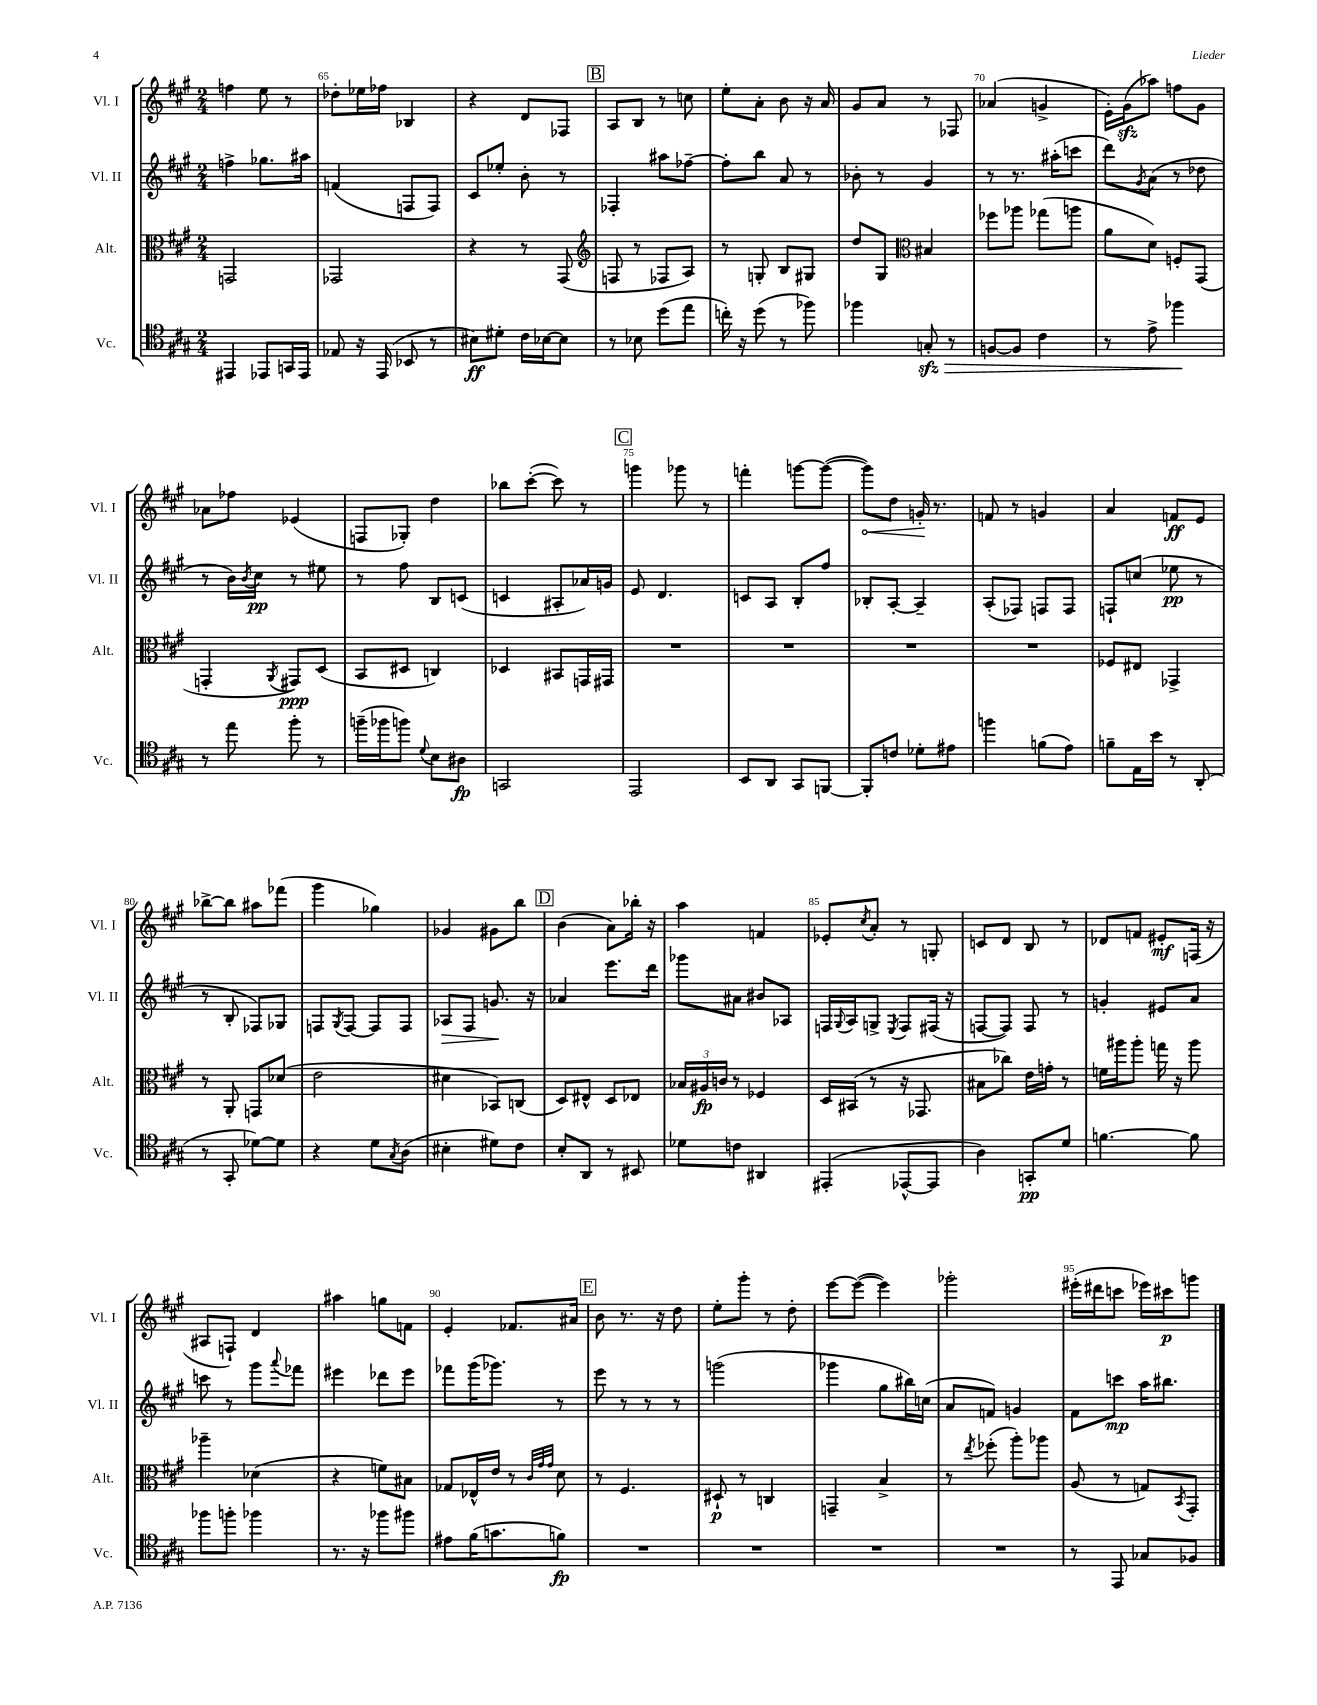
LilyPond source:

<<
\new StaffGroup <<
\new Staff = "s0" \with { instrumentName = "Vl. I" shortInstrumentName = "Vl. I" } {
    \clef treble \key a \major \numericTimeSignature \time 2/4
    f''4 e''8 r8 |
    des''8-. ees''16 fes''16 bes4 |
    r4 d'8 fes8 |
    \mark \markup { \box "B" } a8 b8 r8 c''8 |
    e''8-. a'8-. b'8 r16 a'16 |
    gis'8 a'8 r8 fes8 |
    aes'4( g'4-> |
    e'16-.) gis'16\sfz( aes''8) f''8 gis'8 |
    aes'8 fes''8 ees'4( |
    f8 ges8-.) d''4 |
    bes''8 cis'''8~-.( cis'''8) r8 |
    \mark \markup { \box "C" } g'''4 ges'''8 r8 |
    f'''4-. g'''8~ g'''8~( |
    \once \override Hairpin.circled-tip = ##t g'''8\<) d''8 g'16-.\! r8. |
    f'8 r8 g'4 |
    a'4 f'8\ff e'8 |
    bes''8~-> bes''8 ais''8 fes'''8( |
    gis'''4 ges''4) |
    ges'4 gis'8 b''8 |
    \mark \markup { \box "D" } b'4( a'8) bes''16-. r16 |
    a''4 f'4 |
    ees'8-. \acciaccatura { cis''8 } a'8-. r8 g8-. |
    c'8 d'8 b8 r8 |
    des'8 f'8 eis'8-.\mf f16( r16 |
    ais8 f8-!) d'4 |
    ais''4 g''8 f'8 |
    e'4-. fes'8. ais'16 |
    \mark \markup { \box "E" } b'8 r8. r16 d''8 |
    e''8-. gis'''8-. r8 d''8-. |
    e'''8~ e'''8~( e'''4) |
    ges'''2-. |
    eis'''16-.( dis'''16 c'''8 ees'''16) cis'''16\p g'''8 \bar "|." |
}
\new Staff = "s1" \with { instrumentName = "Vl. II" shortInstrumentName = "Vl. II" } {
    \clef treble \key a \major \numericTimeSignature \time 2/4
    f''4-> ges''8. ais''16 |
    f'4( f8 f8) |
    cis'8 ees''8-. b'8-. r8 |
    \mark \markup { \box "B" } fes4-. ais''8 fes''8~-- |
    fes''8-. b''8 a'8 r8 |
    bes'8-. r8 gis'4 |
    r8 r8. ais''16-.( c'''8 |
    d'''8) \acciaccatura { gis'8 } a'8( r8 des''8 |
    r8 b'16) \acciaccatura { b'8 } cis''16\pp r8 eis''8 |
    r8 fis''8 b8 c'8( |
    c'4 ais8-. aes'16) g'16 |
    \mark \markup { \box "C" } e'8 d'4. |
    c'8 a8 b8-. fis''8 |
    bes8-. a8~-. a4-- |
    a8-.( fes8) f8 f8 |
    f8-! c''8( ees''8\pp r8 |
    r8 b8-. fes8) ges8 |
    f8 \acciaccatura { gis8 } f8~ f8 f8 |
    aes8\> fis8 g'8.\! r16 |
    \mark \markup { \box "D" } aes'4 e'''8. d'''16 |
    ges'''8 ais'8 bis'8 aes8 |
    f16 \appoggiatura { gis8 } a16 g8-> \acciaccatura { e8 } f8 fis16( r16 |
    f8~ f8) f8 r8 |
    g'4-. eis'8 a'8 |
    c'''8 r8 gis'''8 \appoggiatura { a'''8 } fes'''8 |
    eis'''4 des'''8 eis'''8 |
    fes'''8 gis'''16( ges'''8.) r8 |
    \mark \markup { \box "E" } e'''8 r8 r8 r8 |
    g'''2( |
    ges'''4 gis''8 bis''16) c''16( |
    a'8 f'8) g'4 |
    fis'8 c'''8\mp a''16 bis''8. \bar "|." |
}
\new Staff = "s2" \with { instrumentName = "Alt." shortInstrumentName = "Alt." } {
    \clef alto \key a \major \numericTimeSignature \time 2/4
    g,2 |
    ges,2 |
    r4 r8 gis,8( |
    \mark \markup { \box "B" } \clef treble f8 r8 fes8 a8) |
    r8 g8-. b8 gis8 |
    d''8 gis8 \clef alto bis4 |
    fes''8 aes''8 ges''8( a''8 |
    a'8 d'8) f8-. gis,8( |
    g,4-. \acciaccatura { a,8 } gis,8\ppp) d8( |
    b,8 dis8 c4) |
    des4 bis,8 g,16 gis,16 |
    \mark \markup { \box "C" } R2 |
    R2 |
    R2 |
    R2 |
    fes8 eis8 ges,4-> |
    r8 a,8-. g,8 des'8( |
    e'2 |
    dis'4 bes,8) c8( |
    \mark \markup { \box "D" } d8) eis8-^ d8 ees8 |
    \tuplet 3/2 { bes16 ais16\fp c'16 } r8 fes4 |
    d16 bis,16( r8 r16 ges,8. |
    bis8 ces''8) e'16 g'16-. r8 |
    f'16 ais''16 ais''8-. g''16 r16 ais''8 |
    aes''4-- des'4( |
    r4 f'8) bis8 |
    ges8 ees16-^ e'16 r8 \grace { cis'32 gis'32 gis'32 } d'8 |
    \mark \markup { \box "E" } r8 fis4. |
    dis8-!\p r8 c4 |
    g,4-- b4-> |
    r8 \acciaccatura { e''8 } fes''8-.( a''8-.) aes''8 |
    a8( r8 g8) \acciaccatura { b,8 } gis,8-. \bar "|." |
}
\new Staff = "s3" \with { instrumentName = "Vc." shortInstrumentName = "Vc." } {
    \clef tenor \key a \major \numericTimeSignature \time 2/4
    eis,4 ees,8 g,16 ees,16 |
    ees8 r16 e,16( bes,8 r8 |
    bis8\ff) dis'8-. cis'16 bes16~ bes8 |
    \mark \markup { \box "B" } r8 bes8 d''8( e''8 |
    c''16-.) r16 d''8( r8 fes''8) |
    fes''4 g8-.\sfz\> r8 |
    f8~ f8 cis'4 |
    r8 e'8-> fes''4\! |
    r8 e''8 fis''8-. r8 |
    f''16--( fes''16 f''8) \appoggiatura { d'8 } b8 ais8\fp |
    g,2 |
    \mark \markup { \box "C" } e,2 |
    b,8 a,8 gis,8 f,8~ |
    f,8-. c'8 des'8-. eis'8 |
    f''4 f'8( e'8) |
    f'8-- e16 b'16 r8 a,8-.( |
    r8 gis,8-. des'8~) des'8 |
    r4 d'8 \acciaccatura { gis8 } a8( |
    bis4-. dis'8) cis'8 |
    \mark \markup { \box "D" } b8-. a,8 r8 bis,8 |
    des'8 c'8 ais,4 |
    eis,4-.( ees,8~-^ ees,8 |
    a4) g,8-.\pp d'8 |
    f'4.~ f'8 |
    fes''8 f''8-. fes''4 |
    r8. r16 fes''8 fis''8 |
    eis'8 fis'16( g'8. f'8\fp) |
    \mark \markup { \box "E" } R2 |
    R2 |
    R2 |
    R2 |
    r8 e,8 ges8 fes8 \bar "|." |
}
>>
>>
\layout { \context { \Score currentBarNumber = #64 \override BarNumber.break-visibility = ##(#f #t #t) barNumberVisibility = #(every-nth-bar-number-visible 5) } }
